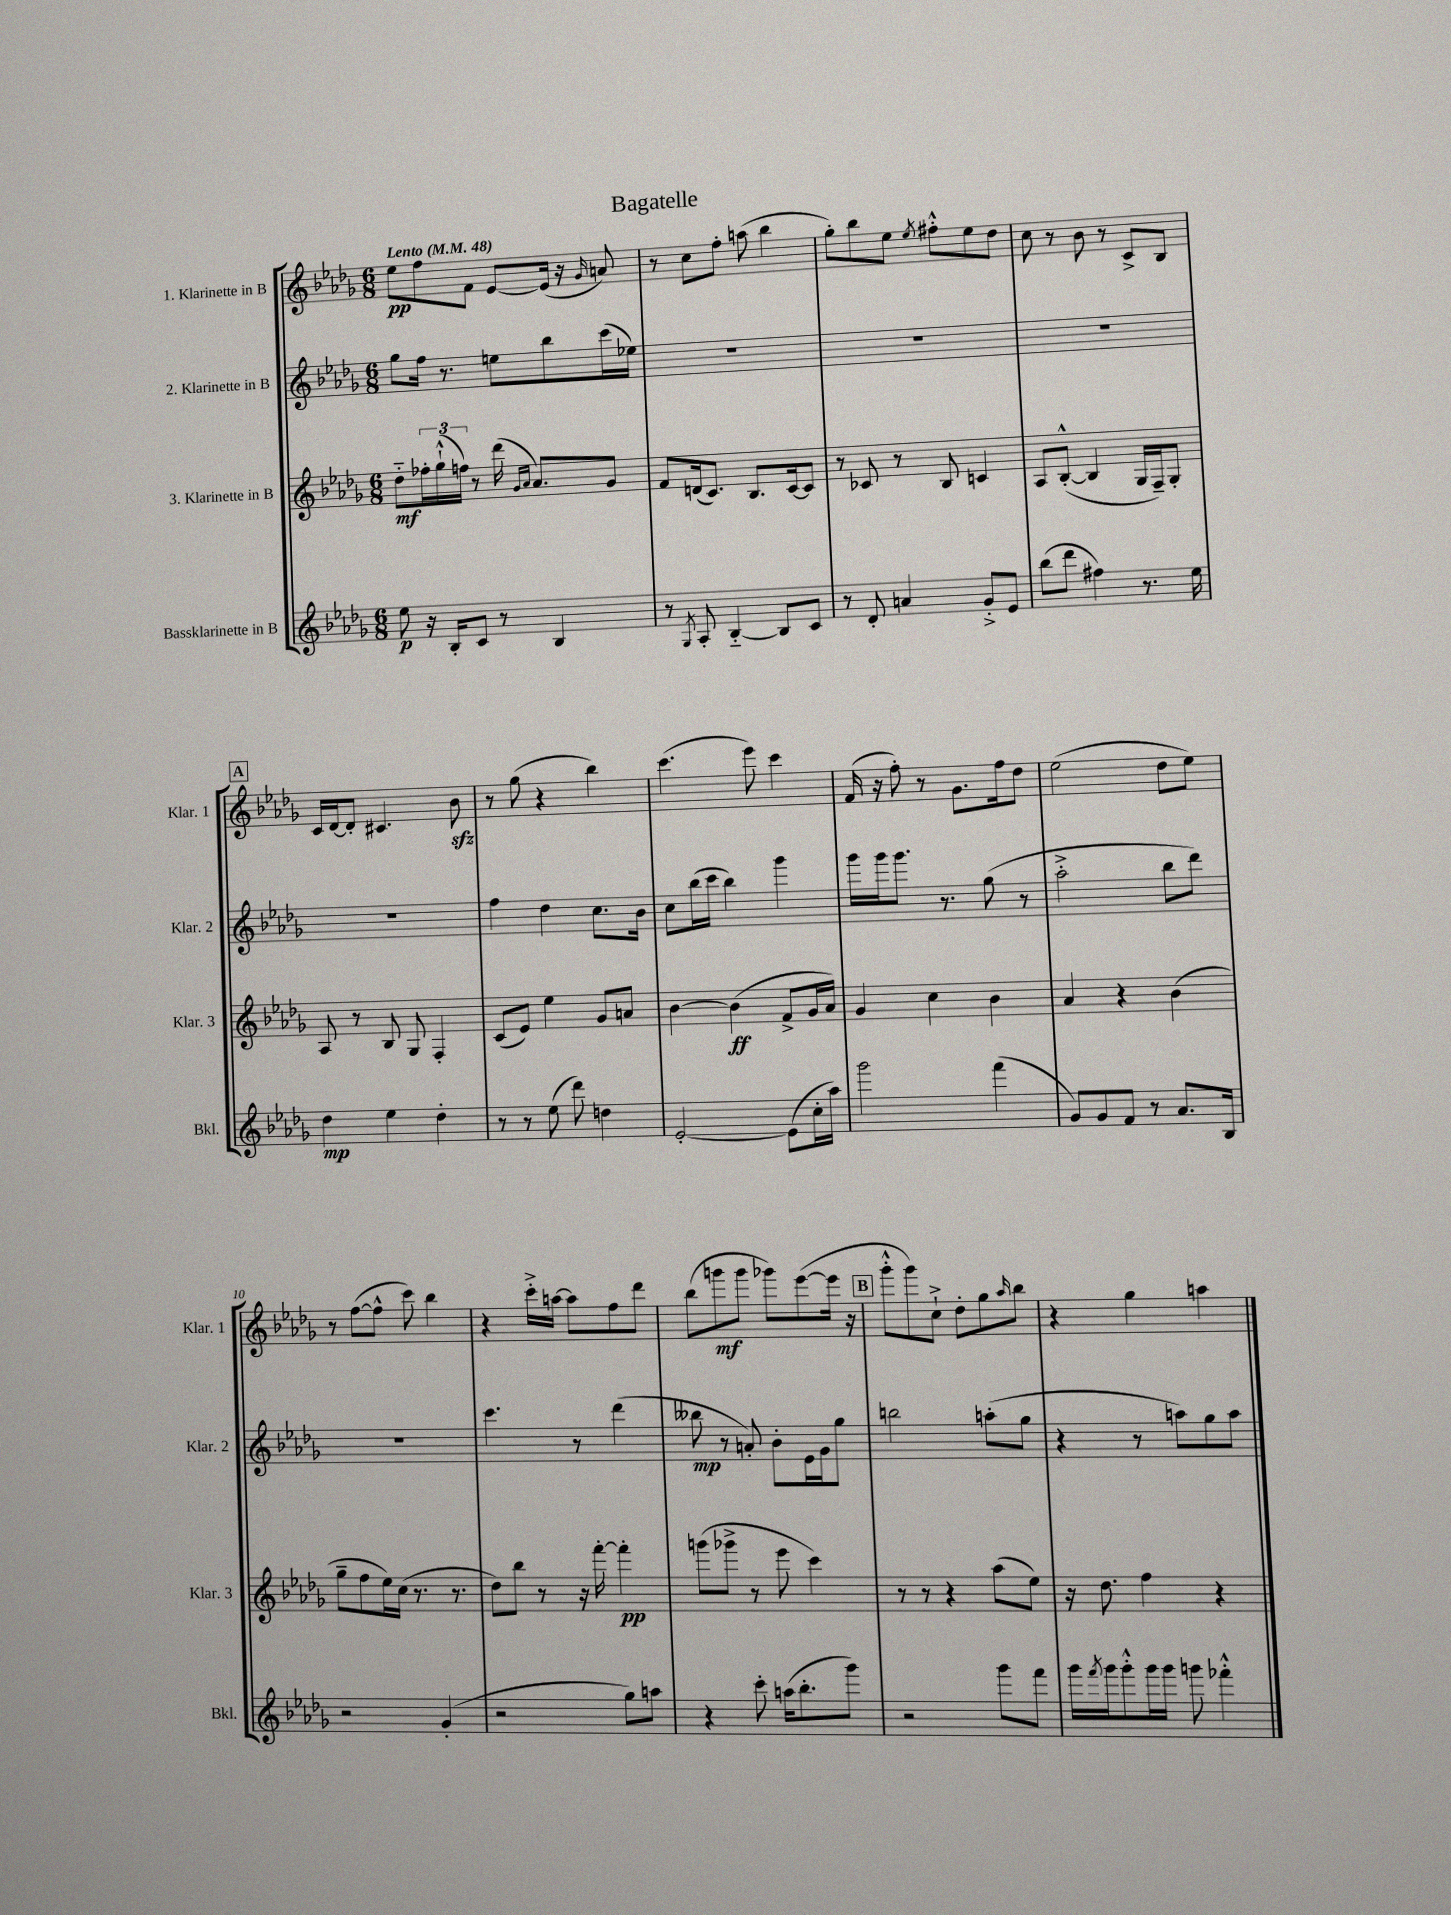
\header { title = "Bagatelle" }
<<
\new StaffGroup <<
\new Staff = "s0" \with { instrumentName = "1. Klarinette in B" shortInstrumentName = "Klar. 1" } {
    \clef treble \key des \major \numericTimeSignature \time 6/8 \tempo "Lento" 4 = 48
    ees''8\pp f''8 f'8 ees'8~ ees'16( r16 \grace { ges'16 } a'8) |
    r8 c''8 f''8-. a''8( bes''4 |
    ges''8-.) bes''8 ees''8 \acciaccatura { ees''8 } fis''8-.-^ ees''8 des''8 |
    c''8 r8 bes'8 r8 c'8-> bes8 |
    \mark \markup { \box "A" } c'16 des'16~ des'8-. cis'4. bes'8\sfz |
    r8 ges''8( r4 bes''4) |
    c'''4.( ees'''8) c'''4 |
    f'16( r16 f''8-.) r8 ges'8. f''16 des''8 |
    ees''2( des''8 ees''8) |
    r8 f''8~( f''8-^ c'''8) bes''4 |
    r4 c'''16-.-> a''16~ a''8 f''8 des'''8 |
    bes''8( g'''8\mf g'''8 ges'''8) ees'''8~( ees'''16 r16 |
    \mark \markup { \box "B" } ges'''8-.-^ ges'''8) c''8-!-> des''8-. ges''8 \grace { aes''16 } bes''8 |
    r4 ges''4 a''4 \bar "|." |
}
\new Staff = "s1" \with { instrumentName = "2. Klarinette in B" shortInstrumentName = "Klar. 2" } {
    \clef treble \key des \major \numericTimeSignature \time 6/8
    ges''8 f''16 r8. e''8 bes''8 c'''16( ees''16) |
    R2. |
    R2. |
    R2. |
    \mark \markup { \box "A" } R2. |
    f''4 des''4 c''8. bes'16 |
    c''8 bes''16( c'''16 bes''4) ges'''4 |
    ges'''16 ges'''16 ges'''8. r8. ges''8( r8 |
    aes''2-.-> bes''8 des'''8) |
    r2. |
    c'''4. r8 des'''4( |
    beses''8\mp r8 a'8-.) bes'8-. ees'16 ges'16 ges''8 |
    \mark \markup { \box "B" } b''2 a''8-.( ges''8 |
    r4 r8 a''8) ges''8 a''8 \bar "|." |
}
\new Staff = "s2" \with { instrumentName = "3. Klarinette in B" shortInstrumentName = "Klar. 3" } {
    \clef treble \key des \major \numericTimeSignature \time 6/8
    des''8-_\mf \tuplet 3/2 { fes''16-. ges''16-!-^( f''16) } r8 des'''16( \grace { ges'16 aes'16 } aes'8.) ges'8 |
    f'8 d'16( c'8.) bes8. c'16~ c'8 |
    r8 ces'8 r8 bes8 c'4 |
    aes8 bes8~-.-^( bes4 ges16 f16--) ges8-. |
    \mark \markup { \box "A" } aes8 r8 bes8 ges8 f4-. |
    c'8( ees'8) ees''4 ges'8 a'8 |
    bes'4~ bes'4\ff( f'8-> ges'16 aes'16) |
    ges'4 c''4 bes'4 |
    aes'4 r4 bes'4( |
    ges''8-- f''8 ees''16) c''16( r8. r8. |
    des''8) bes''8 r8 r16 f'''16~-. f'''4-.\pp |
    g'''8( ges'''8-> r8 ees'''8 c'''4) |
    \mark \markup { \box "B" } r8 r8 r4 aes''8( ees''8) |
    r16 des''8. f''4 r4 \bar "|." |
}
\new Staff = "s3" \with { instrumentName = "Bassklarinette in B" shortInstrumentName = "Bkl." } {
    \clef treble \key des \major \numericTimeSignature \time 6/8
    ees''8\p r16 bes16-. c'8 r8 bes4 |
    r8 \acciaccatura { ges8 } aes8-. bes4~-_ bes8 c'8 |
    r8 des'8-. a'4 ges'8-.-> ees'8 |
    bes''8( des'''8 fis''4) r8. ees''16 |
    \mark \markup { \box "A" } des''4\mp ees''4 des''4-. |
    r8 r8 ees''8( des'''8) d''4 |
    ees'2~-. ees'8( c''16-. aes''16) |
    ges'''2 f'''4( |
    ges'8) ges'8 f'8 r8 aes'8. bes16 |
    r2 ges'4-.( |
    r2 ges''8) a''8 |
    r4 c'''8-. a''16( bes''8.-. ges'''8) |
    \mark \markup { \box "B" } r2 ges'''8 f'''8 |
    ges'''16 \acciaccatura { f'''8 } ges'''16 ges'''8-.-^ ges'''16 ges'''16 g'''8 fes'''4-.-^ \bar "|." |
}
>>
>>
